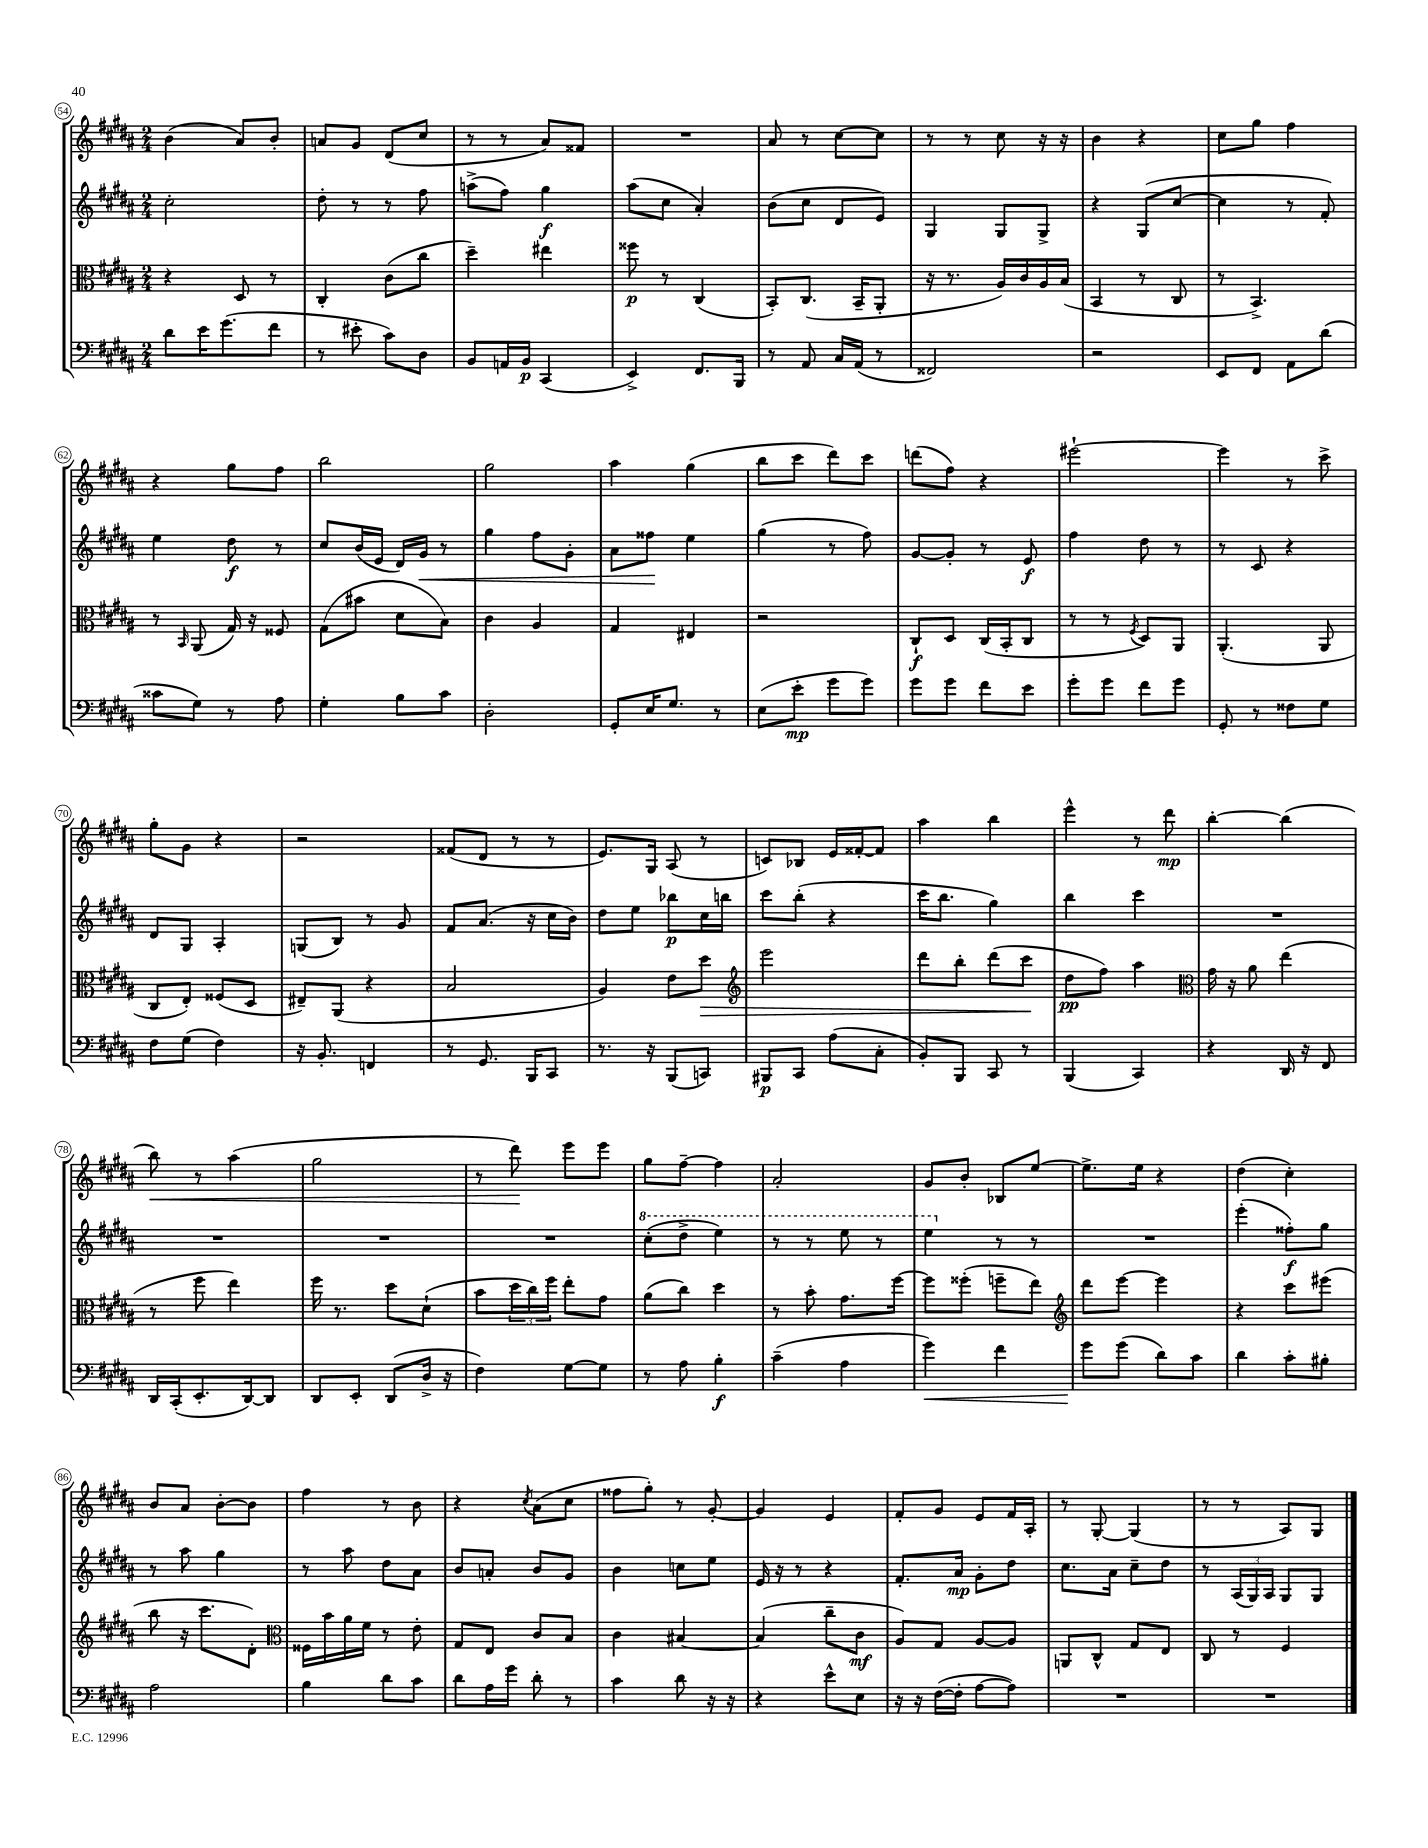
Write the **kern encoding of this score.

**kern	**dynam	**kern	**dynam	**kern	**dynam	**kern	**dynam
*part4	*part4	*part3	*part3	*part2	*part2	*part1	*part1
*staff4	*staff4	*staff3	*staff3	*staff2	*staff2	*staff1	*staff1
*clefF4	*	*clefC3	*	*clefG2	*	*clefG2	*
*k[f#c#g#d#a#]	*	*k[f#c#g#d#a#]	*	*k[f#c#g#d#a#]	*	*k[f#c#g#d#a#]	*
*M2/4	*	*M2/4	*	*M2/4	*	*M2/4	*
=54	=54	=54	=54	=54	=54	=54	=54
8d#\L	.	4r	.	2cc#'\	.	(4b\	.
16e\K	.	.	.	.	.	.	.
(8.g#\	.	.	.	.	.	.	.
.	.	8D#/	.	.	.	8a#/L)	.
8f#\J	.	8r	.	.	.	8b'/J	.
=55	=55	=55	=55	=55	=55	=55	=55
8r	.	4C#'/	.	8dd#'\	.	8an/L	.
8e#X'\	.	.	.	8r	.	8g#/J	.
8c#\L)	.	(8c#\L	.	8r	.	(8d#/L	.
8D#\J	.	8cc#\J	.	8ff#\	.	8cc#/J	.
=56	=56	=56	=56	=56	=56	=56	=56
8BB/L	.	4dd#~\)	.	(8aan^\L	.	8r	.
16AAn/L	.	.	.	8ff#\J)	.	8r	.
16BB/JJ	p	.	.	.	.	.	.
(4CC#/	.	4ee#X\	.	4gg#\	f	8a#/L)	.
.	.	.	.	.	.	8f##X/J	.
=57	=57	=57	=57	=57	=57	=57	=57
4EE^/)	.	8ff##X\	p	(8aa#\L	.	2r	.
.	.	8r	.	8cc#\J	.	.	.
8.FF#/L	.	(4C#/	.	4a#'/)	.	.	.
16BBB/Jk	.	.	.	.	.	.	.
=58	=58	=58	=58	=58	=58	=58	=58
8r	.	8BB'/L)	.	(8b\L	.	8a#/	.
8AA#/	.	(8.C#/J	.	8cc#\J	.	8r	.
16C#/LL	.	.	.	8d#/L	.	[8cc#\L	.
(16AA#/JJ	.	16BB~/KL	.	.	.	.	.
8r	.	8AA#'/J	.	8e/J)	.	8cc#\J]	.
=59	=59	=59	=59	=59	=59	=59	=59
2FF##X/)	.	16r	.	4G#/	.	8r	.
.	.	8.r	.	.	.	.	.
.	.	.	.	.	.	8r	.
.	.	16A#/LL)	.	8G#/L	.	8cc#\	.
.	.	16c#/	.	.	.	.	.
.	.	16A#/	.	8G#^/J	.	16r	.
.	.	(16B/JJ	.	.	.	16r	.
=60	=60	=60	=60	=60	=60	=60	=60
2r	.	4BB/	.	4r	.	4b\	.
.	.	8r	.	(8G#/L	.	4r	.
.	.	8C#/	.	[8cc#/J	.	.	.
=61	=61	=61	=61	=61	=61	=61	=61
8EE/L	.	8r	.	4cc#\]	.	8cc#\L	.
8FF#/J	.	4.BB^/)	.	.	.	8gg#\J	.
8AA#\L	.	.	.	8r	.	4ff#\	.
(8d#\J	.	.	.	8f#'/)	.	.	.
!!LO:LB:g=z
=62	=62	=62	=62	=62	=62	=62	=62
8c##X\L	.	8r	.	4ee\	.	4r	.
.	.	16qqBB/	.	.	.	.	.
8G#\J)	.	(8AA#/	.	.	.	.	.
8r	.	16G#/)	.	8dd#\	f	8gg#\L	.
.	.	16r	.	.	.	.	.
8A#\	.	8F##X/	.	8r	.	8ff#\J	.
=63	=63	=63	=63	=63	=63	=63	=63
4G#'\	.	(8G#\L	.	8cc#/L	.	2bb\	.
.	.	8b#X\J	.	(16b/L	.	.	.
.	.	.	.	16e/JJ	.	.	.
8B\L	.	8d#\L	.	16d#/LL)	.	.	.
!	!	!	!	!	!LO:HP:b	!	!
.	.	.	.	16g#/JJ	<	.	.
8c#\J	.	8B\J)	.	8r	.	.	.
=64	=64	=64	=64	=64	=64	=64	=64
2D#'\	.	4c#\	.	4gg#\	.	2gg#\	.
.	.	4A#/	.	8ff#\L	.	.	.
.	.	.	.	8g#'\J	.	.	.
=65	=65	=65	=65	=65	=65	=65	=65
8GG#'/L	.	4G#/	.	8a#\L	.	4aa#\	.
16E/K	.	.	.	8ff##X\J	.	.	.
8.G#/J	.	.	.	.	.	.	.
.	.	4E#X/	.	4ee\	[	(4gg#\	.
8r	.	.	.	.	.	.	.
=66	=66	=66	=66	=66	=66	=66	=66
(8E\L	.	2r	.	(4gg#\	.	8bb\L	.
8e'\J	mp	.	.	.	.	8ccc#\J	.
8g#\L	.	.	.	8r	.	8ddd#\L)	.
8g#\J)	.	.	.	8ff#\)	.	8ccc#\J	.
=67	=67	=67	=67	=67	=67	=67	=67
8g#\L	.	8C#`/L	f	[8g#/L	.	(8dddn\L	.
8g#\J	.	8D#/J	.	8g#'/J]	.	8ff#\J)	.
8f#\L	.	(16C#/LL	.	8r	.	4r	.
.	.	16BB'/J	.	.	.	.	.
8e\J	.	8C#/J	.	8e/	f	.	.
=68	=68	=68	=68	=68	=68	=68	=68
8g#'\L	.	8r	.	4ff#\	.	[2eee#X`\	.
8g#\J	.	8r	.	.	.	.	.
.	.	8qF#/	.	.	.	.	.
8f#\L	.	8D#/L)	.	8dd#\	.	.	.
8g#\J	.	8AA#/J	.	8r	.	.	.
=69	=69	=69	=69	=69	=69	=69	=69
8GG#'/	.	(4.AA#'/	.	8r	.	4eee#\]	.
8r	.	.	.	8c#/	.	.	.
8F##X\L	.	.	.	4r	.	8r	.
8G#\J	.	8AA#/	.	.	.	8ccc#^\	.
!!LO:LB:g=z
=70	=70	=70	=70	=70	=70	=70	=70
8F#\L	.	8C#/L	.	8d#/L	.	8gg#'\L	.
(8G#\J	.	8E'/J)	.	8G#/J	.	8g#\J	.
4F#\)	.	(8F##X/L	.	4A#'/	.	4r	.
.	.	8D#/J	.	.	.	.	.
=71	=71	=71	=71	=71	=71	=71	=71
16r	.	8E#X~/L)	.	(8Gn/L	.	2r	.
8.BB'/	.	.	.	.	.	.	.
.	.	(8AA#/J	.	8B/J)	.	.	.
4FFn/	.	4r	.	8r	.	.	.
.	.	.	.	8g#/	.	.	.
=72	=72	=72	=72	=72	=72	=72	=72
8r	.	2B/	.	8f#/L	.	(8f##X/L	.
8.GG#/	.	.	.	(8.a#/J	.	8d#/J	.
.	.	.	.	.	.	8r	.
16BBB/KL	.	.	.	16r	.	.	.
8CC#/J	.	.	.	16cc#\LL	.	8r	.
.	.	.	.	16b\JJ)	.	.	.
=73	=73	=73	=73	=73	=73	=73	=73
8.r	.	4A#/)	.	8dd#\L	.	8.e/L)	.
.	.	.	.	8ee\J	.	.	.
16r	.	.	.	.	.	16G#/Jk	.
(8BBB/L	.	8e\L	.	8bb-X\L	p	(8A#/	.
!	!	!	!LO:HP:b	!	!	!	!
8CCn/J)	.	8dd#\J	>	16cc#\L	.	8r	.
.	.	.	.	16bbn\JJ	.	.	.
=74	=74	=74	=74	=74	=74	=74	=74
*	*	*clefG2	*	*	*	*	*
8BBB#X/L	p	2eee\	.	8ccc#\L	.	8cn/L)	.
8CC#/J	.	.	.	(8bb'\J	.	8B-X/J	.
(8A#\L	.	.	.	4r	.	16e/LL	.
.	.	.	.	.	.	[16f##X'/J	.
8C#'\J	.	.	.	.	.	8f##/J]	.
=75	=75	=75	=75	=75	=75	=75	=75
8BB'/L)	.	8ddd#\L	.	16ccc#\KL	.	4aa#\	.
.	.	.	.	8.bb\J	.	.	.
8BBB/J	.	8bb'\J	.	.	.	.	.
8CC#/	.	(8ddd#\L	.	4gg#\)	.	4bb\	.
8r	.	8ccc#\J	.	.	.	.	.
.	.	.	]	.	.	.	.
=76	=76	=76	=76	=76	=76	=76	=76
(4BBB/	.	8dd#\L	pp	4bb\	.	4eee^^\	.
.	.	8ff#\J)	.	.	.	.	.
4CC#/)	.	4aa#\	.	4ccc#\	.	8r	.
.	.	.	.	.	.	8ddd#\	mp
=77	=77	=77	=77	=77	=77	=77	=77
*	*	*clefC3	*	*	*	*	*
4r	.	16g#\	.	2r	.	[4bb'\	.
.	.	16r	.	.	.	.	.
.	.	8a#\	.	.	.	.	.
16DD#/	.	(4ee\	.	.	.	(4bb\]	.
16r	.	.	.	.	.	.	.
8FF#/	.	.	.	.	.	.	.
!!LO:LB:g=z
=78	=78	=78	=78	=78	=78	=78	=78
!	!	!	!	!	!	!	!LO:HP:b
16DD#/LL	.	8r	.	2r	.	8bb\)	<
(16CC#'/J	.	.	.	.	.	.	.
8.EE'/	.	8ff#\	.	.	.	8r	.
.	.	4ee\)	.	.	.	(4aa#\	.
[16DD#/k)	.	.	.	.	.	.	.
8DD#/J]	.	.	.	.	.	.	.
=79	=79	=79	=79	=79	=79	=79	=79
8DD#/L	.	16ff#\	.	2r	.	2gg#\	.
.	.	8.r	.	.	.	.	.
8EE'/J	.	.	.	.	.	.	.
(8DD#/L	.	8dd#\L	.	.	.	.	.
16D#^/Jk	.	(8d#`\J	.	.	.	.	.
16r	.	.	.	.	.	.	.
=80	=80	=80	=80	=80	=80	=80	=80
4F#\)	.	8b\L	.	2r	.	8r	.
.	.	24dd#\L	.	.	.	8ddd#\)	.
.	.	24cc#\)	.	.	.	.	.
.	.	24ff#\JJ	.	.	.	.	.
[8G#\L	.	8ee'\L	.	.	.	8eee\L	[
8G#\J]	.	8g#\J	.	.	.	8eee\J	.
=81	=81	=81	=81	=81	=81	=81	=81
*	*	*	*	*8va	*	*	*
8r	.	(8a#\L	.	(8ccc#'\L	.	8gg#\L	.
8A#\	.	8cc#\J)	.	8ddd#^\J	.	[8ff#~\J	.
4B'\	f	4dd#\	.	4eee\)	.	4ff#\]	.
=82	=82	=82	=82	=82	=82	=82	=82
(4c#~\	.	8r	.	8r	.	2a#'/	.
.	.	8b'\	.	8r	.	.	.
4A#\	.	8.g#\L	.	8eee\	.	.	.
.	.	.	.	8r	.	.	.
.	.	[16ff#\Jk	.	.	.	.	.
=83	=83	=83	=83	=83	=83	=83	=83
!	!LO:HP:b	!	!	!	!	!	!
4g#\)	<	8ff#\L]	.	4eee\	.	8g#/L	.
.	.	(8ff##X'\J	.	.	.	8b'/J	.
*	*	*	*	*X8va	*	*	*
4f#\	.	8ffn~\L	.	8r	.	8B-X/L	.
.	.	8ee\J)	.	8r	.	[8ee/J	.
=84	=84	=84	=84	=84	=84	=84	=84
*	*	*clefG2	*	*	*	*	*
8g#\L	.	8ddd#\L	.	2r	.	8.ee^\L]	.
(8g#\J	[	[8eee\J	.	.	.	.	.
.	.	.	.	.	.	16ee\Jk	.
8d#\L)	.	4eee\]	.	.	.	4r	.
8c#\J	.	.	.	.	.	.	.
=85	=85	=85	=85	=85	=85	=85	=85
4d#\	.	4r	.	(4eee'\	.	(4dd#\	.
8c#'\L	.	8ccc#\L	.	8ff##X'\L)	f	4cc#'\)	.
8B#X'\J	.	(8eee#X\J	.	8gg#\J	.	.	.
!!LO:LB:g=z
=86	=86	=86	=86	=86	=86	=86	=86
2A#\	.	8bb\	.	8r	.	8b/L	.
.	.	16r	.	8aa#\	.	8a#/J	.
.	.	8.ccc#\L	.	.	.	.	.
.	.	.	.	4gg#\	.	[8b'\L	.
.	.	8d#'\J)	.	.	.	8b\J]	.
=87	=87	=87	=87	=87	=87	=87	=87
*	*	*clefC3	*	*	*	*	*
4B\	.	16F##X\LL	.	8r	.	4ff#\	.
.	.	16b\	.	.	.	.	.
.	.	16a#\	.	8aa#\	.	.	.
.	.	16f#\JJ	.	.	.	.	.
8d#\L	.	8r	.	8dd#\L	.	8r	.
8c#\J	.	8e'\	.	8a#\J	.	8b\	.
=88	=88	=88	=88	=88	=88	=88	=88
8d#\L	.	8G#/L	.	8b/L	.	4r	.
16A#\L	.	8E/J	.	8an'/J	.	.	.
16g#\JJ	.	.	.	.	.	.	.
.	.	.	.	.	.	8qcc#/	.
8d#'\	.	8c#/L	.	8b/L	.	(8a#\L	.
8r	.	8B/J	.	8g#/J	.	8cc#\J	.
=89	=89	=89	=89	=89	=89	=89	=89
4c#\	.	4c#\	.	4b\	.	8ff##X\L	.
.	.	.	.	.	.	8gg#'\J)	.
8d#\	.	[4B#X/	.	8ccn\L	.	8r	.
16r	.	.	.	8ee\J	.	[8g#'/	.
16r	.	.	.	.	.	.	.
=90	=90	=90	=90	=90	=90	=90	=90
4r	.	(4B#/]	.	16e/	.	4g#/]	.
.	.	.	.	16r	.	.	.
.	.	.	.	8r	.	.	.
8e^^\L	.	8cc#~\L	.	4r	.	4e/	.
8E\J	.	8c#\J	mf	.	.	.	.
=91	=91	=91	=91	=91	=91	=91	=91
16r	.	8A#/L)	.	8.f#'/L	.	8f#'/L	.
16r	.	.	.	.	.	.	.
([16F#\LL	.	8G#/J	.	.	.	8g#/J	.
16F#'\JJ]	.	.	.	16a#/Jk	mp	.	.
[8A#\L	.	[8A#/L	.	8g#'\L	.	8e/L	.
8A#\J])	.	8A#/J]	.	8dd#\J	.	16f#/L	.
.	.	.	.	.	.	16A#'/JJ	.
=92	=92	=92	=92	=92	=92	=92	=92
2r	.	8AAn/L	.	8.cc#\L	.	8r	.
.	.	8C#^^/J	.	.	.	[8G#'/	.
.	.	.	.	16a#\Jk	.	.	.
.	.	8G#/L	.	8cc#~\L	.	(4G#/]	.
.	.	8E/J	.	8dd#\J	.	.	.
=93	=93	=93	=93	=93	=93	=93	=93
2r	.	8C#/	.	8r	.	8r	.
.	.	8r	.	(24A#/LL	.	8r	.
.	.	.	.	24G#/)	.	.	.
.	.	.	.	24A#/JJ	.	.	.
.	.	4F#/	.	8G#/L	.	8A#/L)	.
.	.	.	.	8G#/J	.	8G#/J	.
==	==	==	==	==	==	==	==
*-	*-	*-	*-	*-	*-	*-	*-
